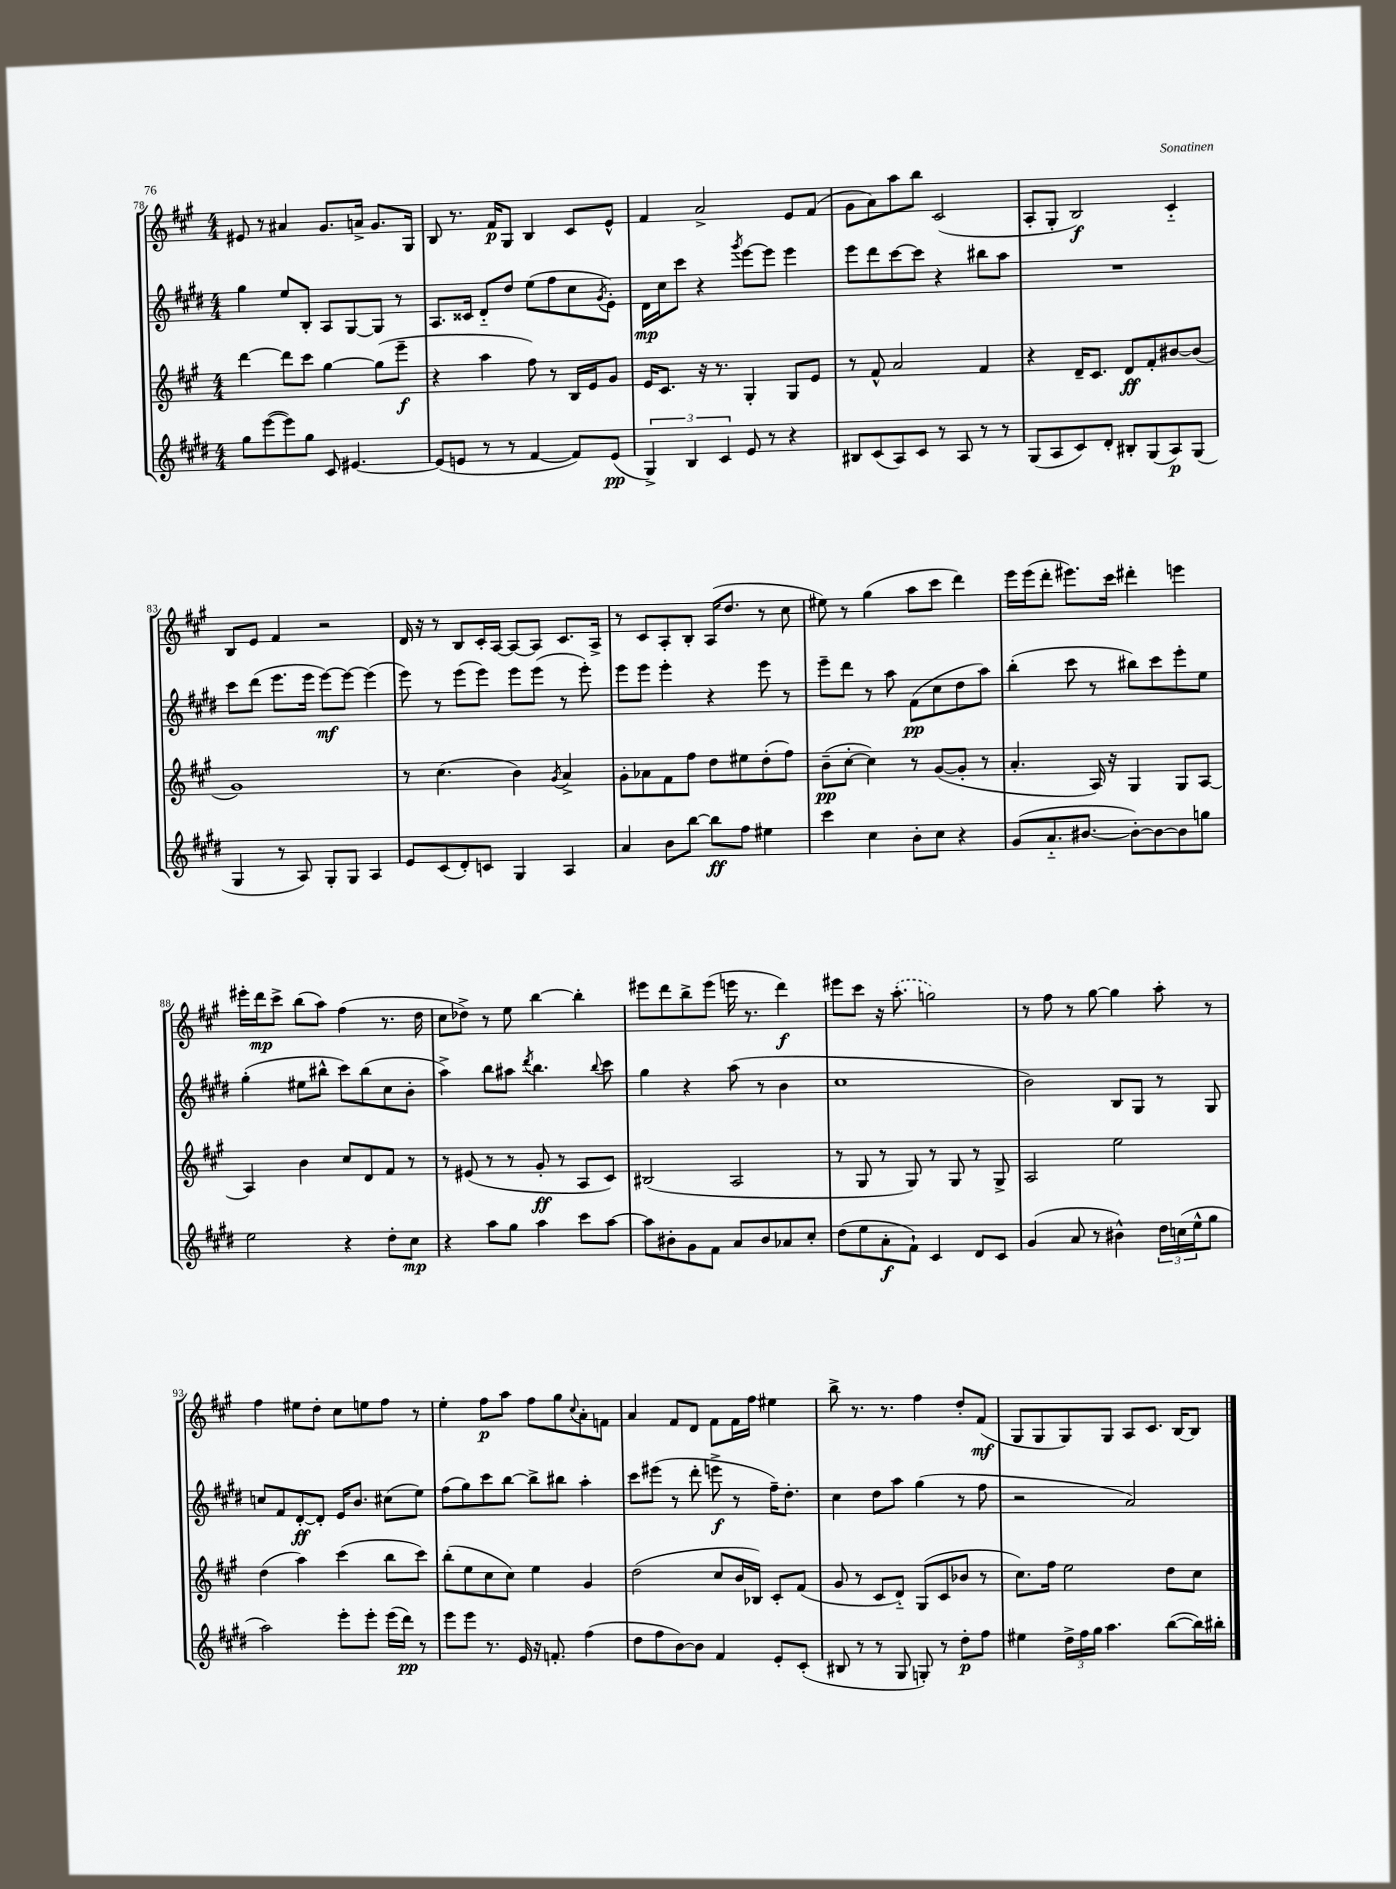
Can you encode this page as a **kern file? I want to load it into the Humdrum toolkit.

**kern	**kern	**kern	**kern
*staff4	*staff3	*staff2	*staff1
*clefG2	*clefG2	*clefG2	*clefG2
*k[f#c#g#d#]	*k[f#c#g#]	*k[f#c#g#d#]	*k[f#c#g#]
*M4/4	*M4/4	*M4/4	*M4/4
8gg#	[4ddd	4gg#	8e#
([8eee	.	.	8r
8eee])	8ddd]	8ee	4a#
8gg#	8ccc#	8B'	.
8c#	[4gg#	8A	8.g#
[4.e#	.	[8G#	.
.	.	.	16a^
.	(8gg#]	8G#]	8.g#
.	8eee~	8r	.
.	.	.	16G#
=	=	=	=
(8e#]	4r	8.A	8B
8e	.	.	8.r
.	.	16c##	.
8r	4aa	8d#'~	.
.	.	.	16f#
8r	.	8dd#	8G#
[4f#	8ff#)	(8ee	4B
.	8r	8ff#	.
8f#])	16B	8cc#	8c#
.	16e	.	.
.	.	8qg#	.
(8e	8g#	8e')	8e^^
=	=	=	=
6G#^)	16e	16d#	4f#
.	8.c#	16cc#	.
.	.	8ccc#	.
6B	.	.	.
.	16r	4r	2a^
.	8.r	.	.
6c#	.	.	.
.	.	8qggg#	.
8e	4G#'	[8eee	.
8r	.	8eee]	.
4r	8G#	4eee	8e
.	8e	.	(8f#
=	=	=	=
8B#	8r	8eee	8g#
(8c#	8f#^^	8ddd#	8a)
8A)	2a	[8ccc#	8aa
8c#	.	8ccc#]	8bb
8r	.	4r	(2c#
8A	.	.	.
8r	4f#	8bb#	.
8r	.	8aa	.
=	=	=	=
(8G#	4r	1r	8A'
8A	.	.	8G#'
8c#)	16d~	.	2B)
.	8.c#	.	.
8d#'	.	.	.
8B#'	8d	.	.
(8G#	8f#'	.	.
8A)	[8b#	.	4c#'~
(8G#	(8b#]	.	.
=	=	=	=
4G#	1g#)	8ccc#	8B
.	.	(8ddd#	8e
8r	.	8.eee	4f#
8A)	.	.	.
.	.	16eee	.
8G#'	.	[8eee)	2r
8G#	.	8eee_	.
4A	.	(4eee]	.
=	=	=	=
8e	8r	8eee)	16d
.	.	.	16r
(8c#	(4.cc#	8r	8r
8d#')	.	(8eee	8B
8c	.	8eee)	16c#'
.	.	.	[16A
4G#	4b)	8eee	8A_
.	.	(8eee	8A]
.	8qg#	.	.
4A	4a^	8r	8.c#
.	.	8eee')	.
.	.	.	16A^
=	=	=	=
4a	8g#'	8eee	8r
.	8a-	8eee	8c#
8b	8f#	4eee'	8A'
[8bb	8ff#	.	8B'
8bb]	8dd	4r	(16A
.	.	.	8.dd
8ff#	8ee#	.	.
4ee#	(8dd'	8eee	8r
.	8ff#)	8r	8cc#
=	=	=	=
4ccc#	(8b~	8eee~	8ee#)
.	[8cc#'	8ddd#	8r
4cc#	4cc#])	8r	(4gg#
.	.	8aa	.
8b'	8r	(8f#	8aa
8cc#	([8g#	8cc#	8ccc#
4r	8g#']	8dd#	4ddd)
.	8r	8aa)	.
=	=	=	=
(8g#	4.a'	(4bb'	16eee
.	.	.	(16eee
8.a'~	.	.	8ddd'
.	.	8ccc#	8.eee#)
[8.b#	.	.	.
.	16A)	8r	.
.	16r	.	16ccc#
8b#'_)	4G#	8bb#)	4ddd#'
8b#_	.	8ccc#	.
8b#]	8G#	8eee'	4eee
8gg	[8A	8ee	.
=	=	=	=
2ee	4A]	(4gg#'	16eee#'
.	.	.	16ddd
.	.	.	8ccc#^
.	4b	8ee#	(8bb
.	.	8bb#^^	8aa)
4r	8cc#	8ccc#)	(4ff#
.	8d	(8bb#	.
8dd#'	8f#	8cc#	8.r
8cc#	8r	8b'	.
.	.	.	16dd
=	=	=	=
4r	8r	4aa^)	8cc#
.	(8e#	.	8dd-^)
8aa	8r	8bb	8r
8gg#	8r	8aa#	8ee
.	.	8qddd#	.
4aa	8g#'	4.bb	[4bb
.	8r	.	.
8ccc#	8A	.	4bb']
.	.	8qqbb	.
[8aa	8c#)	8ccc#	.
=	=	=	=
8aa]	(2B#	4gg#	8eee#
8b#'	.	.	8ddd
8g#	.	4r	8bb^
8f#	.	.	(8eee#
8a	2A	(8aa	16eee
.	.	.	8.r
8b#	.	8r	.
8a-	.	4b	4ddd)
8cc#'	.	.	.
=	=	=	=
(8dd#	8r	1cc#	8eee#
8ee	8G#	.	8ccc#
8a'	8r	.	16r
.	.	.	(8.aa'
8f#`)	8G#)	.	.
4c#	8r	.	2gg)
.	8G#	.	.
8d#	8r	.	.
8c#	8G#^	.	.
=	=	=	=
(4g#	2A	2b)	8r
.	.	.	8ff#
8a	.	.	8r
8r	.	.	[8gg#
4b#^^)	2ee	8B	4gg#]
.	.	8G#	.
24dd#	.	8r	8aa'
(24cc	.	.	.
24ee^^	.	.	.
8gg#	.	8G#	8r
=	=	=	=
2aa)	(4dd	8cc	4ff#
.	.	8f#	.
.	4aa)	[8d#'	8ee#
.	.	8d#']	8dd'
8eee'	(4ccc#	16e	8cc#
.	.	8.b	.
8eee'	.	.	8ee
(16eee	8bb	(8cc#	8ff#
16ddd#)	.	.	.
8r	8ccc#)	8ee)	8r
=	=	=	=
8eee	(8bb'	(8ff#	4ee'
8eee	8ee	8gg#)	.
8.r	8cc#	8ccc#	8ff#
.	8cc#)	[8bb	8aa
16e	.	.	.
16r	4ee	8bb^]	8ff#
8.f'	.	.	.
.	.	8bb#	8gg#
.	.	.	8qqcc#
(4ff#	4g#	4aa'	8a'
.	.	.	8f
=	=	=	=
8dd#	(2dd	8ccc#	4a
8ff#	.	(8eee#	.
[8b)	.	8r	8f#
8b]	.	8ddd#'	8d
4f#	8cc#	8eee^	8f#
.	16b	8r	16f#
.	16B-)	.	16ff#
8e'	8c#'	16ff#~)	4ee#
.	.	8.dd#'	.
(8c#'	(8f#	.	.
=	=	=	=
8B#	8g#	4cc#	8bb^
8r	8r	.	8.r
8r	8c#	8dd#	.
.	.	.	8.r
8G#	8d'~)	8aa	.
8G')	(8G#	(4gg#	4ff#
8r	8c#	.	.
8dd#'	8b-	8r	8dd'
8ff#	8r	8ff#	(8f#
=	=	=	=
4ee#	8.cc#)	2r	8G#
.	.	.	8G#
.	16ff#	.	.
24dd#^	2ee	.	8G#)
24ff#	.	.	.
24gg#	.	.	.
4.aa	.	.	8G#
.	.	2a)	8A
.	.	.	8.c#
([8bb	8dd	.	.
.	.	.	[16B
16bb])	8cc#	.	8B]
16bb#'	.	.	.
==	==	==	==
*-	*-	*-	*-
